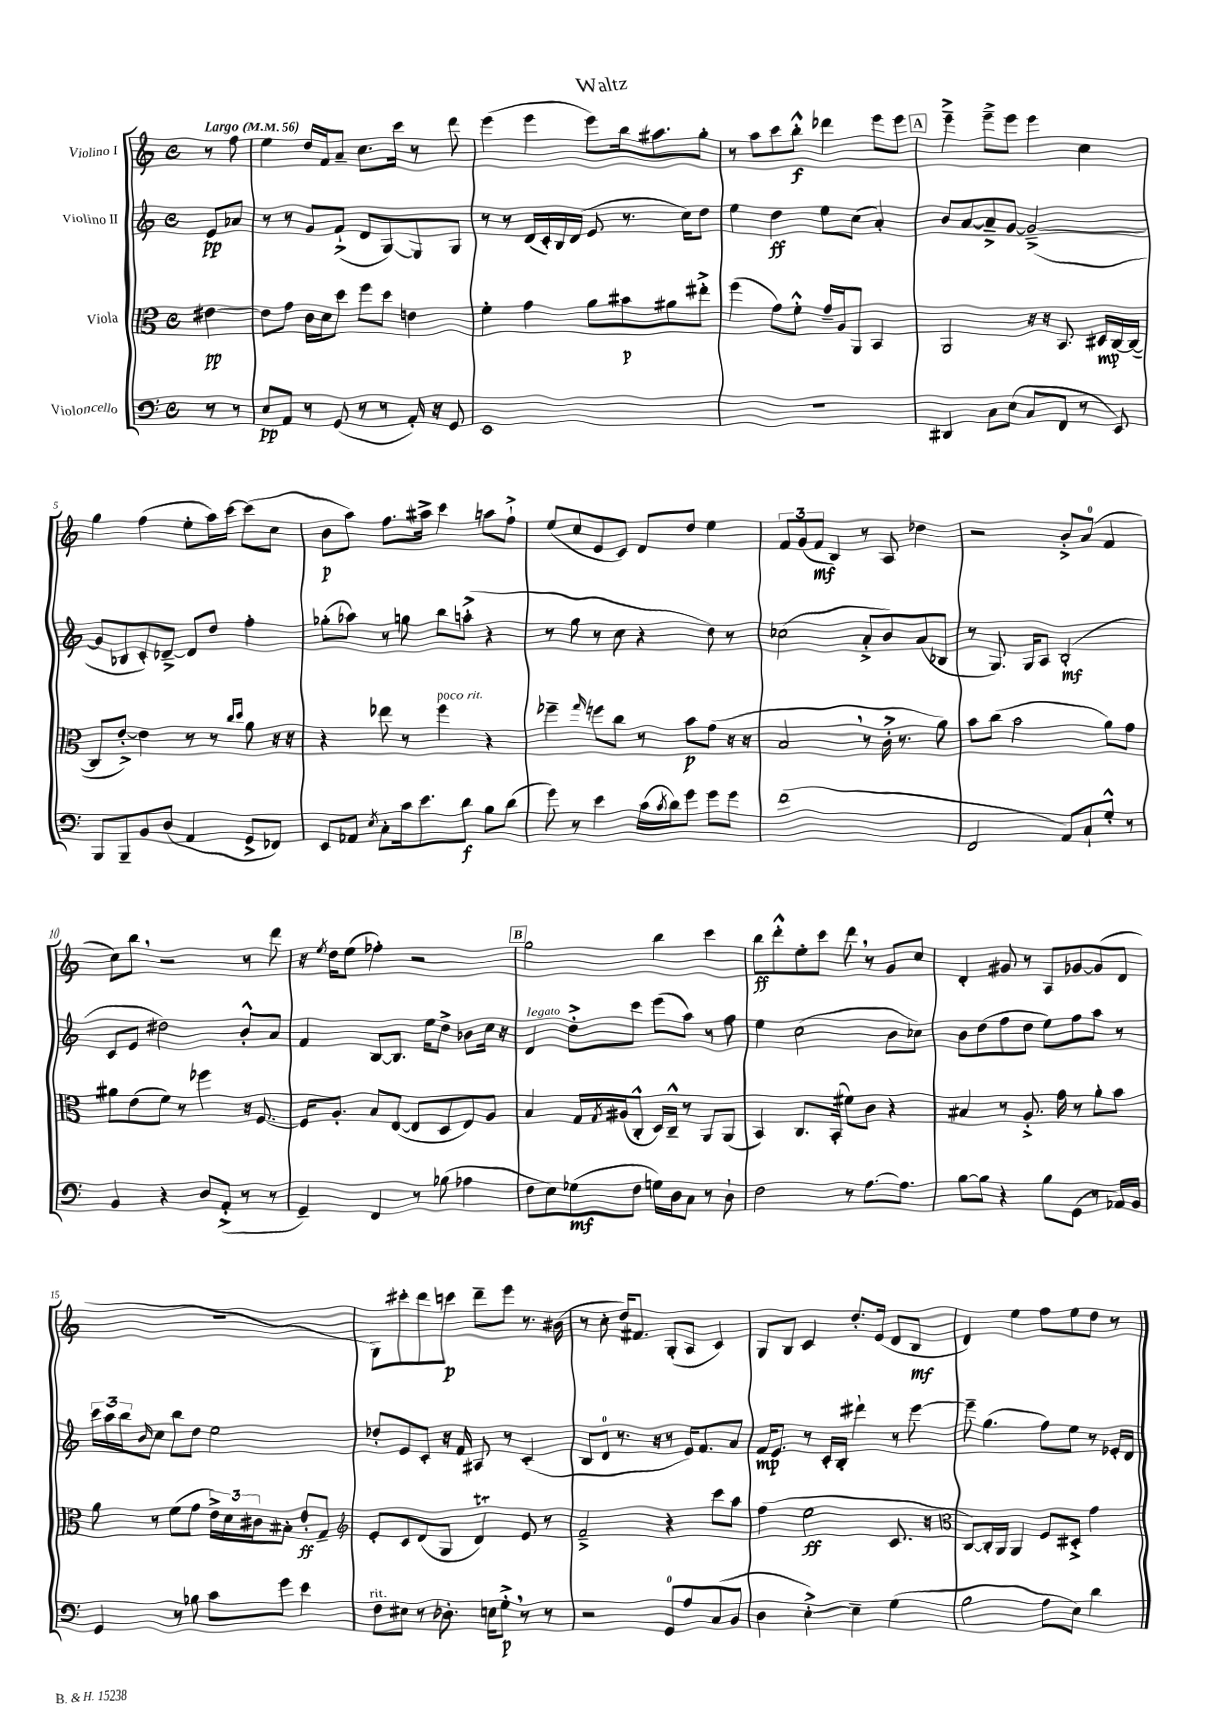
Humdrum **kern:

**kern	**kern	**kern	**kern
*staff4	*staff3	*staff2	*staff1
*clefF4	*clefC3	*clefG2	*clefG2
*k[]	*k[]	*k[]	*k[]
*M4/4	*M4/4	*M4/4	*M4/4
*met(c)	*met(c)	*met(c)	*met(c)
*MM56	*MM56	*MM56	*MM56
8r	[4e#	8e	8r
8r	.	8a-	8ff
=	=	=	=
8E	8e#]	8r	4ee
8AA	8g	8r	.
8r	16c	8g	16dd
.	16d	.	16f
(8GG	8dd	(8f`^	8a~
8r	8ff	8d	8.cc
8r	8dd	[8G)	.
.	.	.	16ccc
16AA')	4e	8G]	8r
16r	.	.	.
8GG	.	8G	8ddd
=	=	=	=
1EE	4f'	8r	(4eee
.	.	8r	.
.	4g	(16d	4eee
.	.	16c')	.
.	.	16B	.
.	.	(16d	.
.	8a	8e	8eee)
.	8b#	8.r	16bb
.	.	.	8.aa#
.	8a#	.	.
.	.	16cc)	.
.	8ee#'^	8dd	8gg'
=	=	=	=
1r	(4ff	4ee	8r
.	.	.	8aa
.	8g)	4dd	8ccc
.	8f'^^	.	8bb'^^
.	16g~	8ee	4ddd-
.	16A	.	.
.	8AA	(8cc	.
.	4BB	4a')	8eee
.	.	.	8eee
=	=	=	=
4DD#	2AA	8b	4eee~^
.	.	[8a	.
8C	.	8a~^]	8eee~^
(8E	.	[8g	8eee
8C	16r	(2g~^_	4eee
.	16r	.	.
8FF	8.BB	.	.
8r	.	.	4cc
.	16D#	.	.
8EE)	[16C	.	.
.	(16C_	.	.
=	=	=	=
8BBB	8C]	8g]	4gg
8BBB~	[8e'^)	8B-	.
8BB	4e]	8c')	(4ff
(8D	.	[8d-~^	.
4AA	8r	8d-]	8ee'
.	8r	8dd	16aa)
.	.	.	[16ccc
.	16qqcc	.	.
.	16qqdd	.	.
8GG^	8a	4ff'	(8ccc]
8FF-)	16r	.	8cc
.	16r	.	.
=	=	=	=
8EE	4r	(8gg-'	8b
8AA-	.	8aa-)	8aa)
8qE	.	.	.
8C'	8ee-	8r	8.ff
16c	8r	8gg	.
8.e	.	.	16aa#^
.	4ff	8bb	4ccc
8d	.	(8aa'^	.
8B	4r	4r	8aa
(8d	.	.	8ff`^
=	=	=	=
8g)	4ff-~	8r	(8ee
8r	.	8gg	8cc
.	16qqgg	.	.
4e	8ff	8r	8e
.	8cc	8cc	8c)
(16c	8r	4r	8d
8qc	.	.	.
16d)	.	.	.
8g	8b	.	8dd
8g	(8g	8dd)	4ee
8g	16r	8r	.
.	16r	.	.
=	=	=	=
(1f	2B	(2cc-	12f
.	.	.	(12g
.	.	.	12f
.	.	.	4B)
.	8r	8a'^	8r
.	16c'^	8b)	8A
.	8.r	.	.
.	.	(8a	4dd-
.	8a)	8B-	.
=	=	=	=
2FF	8b	8r	2r
.	(8cc	8.G)	.
.	2b	.	.
.	.	16G	.
.	.	8A	.
8AA)	.	(2B'	8b'^
8C`	.	.	(8a
8G'^^	8a)	.	4f
8r	8g	.	.
=	=	=	=
4BB	8a#	8c	8cc)
.	(8e	8e	8bb
4r	8f)	2dd#)	2r
.	8r	.	.
8D	4ff-	.	.
(8AA'^	.	.	.
8r	16r	8b'^^	8r
.	[8.F	.	.
8r	.	8a	8ddd
=	=	=	=
4GG~)	16F]	4f	16r
.	.	.	8qee
.	8.A'	.	16dd
.	.	.	(8ee
4FF	8B	[8B	4ff-')
.	([8E	8.B]	.
8r	8E]	.	2r
.	.	16ee	.
(8B-	8D	8dd^	.
4A-	8E)	8b-	.
.	8A	16cc	.
.	.	16r	.
=	=	=	=
8F	4B	4d	2gg
8E)	.	.	.
(8G-	16G	8dd'^	.
.	8qG	.	.
.	(16A#	.	.
8F	8C'^^	8ccc	.
16G)	16D)	(8eee	4bb
16D	16C~^^	.	.
8C	8r	8aa)	.
8r	8AA	8r	4ccc
8D`	(8AA	8ff	.
=	=	=	=
2F	4BB)	4ee	8bb
.	.	.	8ddd'^^
.	8.C	(2cc	8ee'
.	.	.	8ccc
.	(16BB'	.	.
8r	8f#)	.	8ddd
[8.A	8c	.	8r
.	4r	8b	8g
8.A]	.	.	.
.	.	8cc-)	8cc
=	=	=	=
[8B	4B#	8b	4d'
8B]	.	(8dd	.
4r	8r	8ff	8g#
.	8.A'^	8dd	8r
8B	.	8ee)	8A
.	16g	.	.
(8GG	8r	8ff	[8g-
8r	8a'	8aa	(8g-]
16AA-)	8b	8r	8d
16BB	.	.	.
=	=	=	=
4GG	8a	24ccc	1r
.	.	24aa	.
.	.	24bb	.
.	.	16qqb	.
.	8r	8cc	.
8r	(8f	8bb	.
8B-	8g	8dd	.
8c	24e^)	2ee	.
.	24d	.	.
.	24c#	.	.
8g	8B#'	.	.
4e	8e'	.	.
.	8G~	.	.
=	=	=	=
*	*clefG2	*	*
8F	8e'	8dd-'	8G)
8E#	8c	8e	8ccc#'
8r	(8d	8c'	8ddd
8.D-'	8G	16r	8ccc
.	.	16f	.
.	4d)	8A#	8ddd~
16E	.	.	.
8G'^	.	8r	8eee
8r	8e	(4c'	8.r
8r	8r	.	.
.	.	.	(16b#
=	=	=	=
2r	2f~^	8B	8r
.	.	8d	8cc'
.	.	8.r	16dd)
.	.	.	8.f#
.	.	16r	.
8GG	4r	8r	(8G'
8A	.	16e)	8A
.	.	8.f	.
(8C	8ccc	.	4c)
8BB	8aa	8a	.
=	=	=	=
4D	(4ff	16f	8G
.	.	8.e	.
.	.	.	8B
[4E'^)	2ee	8r	4c
.	.	16c'	.
.	.	16B'	.
4E~]	.	4ddd#`	8.dd'
.	.	.	(16e
(4G	8.c	8r	8d
.	.	[8eee	8B
.	16r	.	.
=	=	=	=
*	*clefC3	*	*
2B	[8C)	8eee~]	4d)
.	16C']	(4.gg	.
.	16AA	.	.
.	4AA	.	4ee
8A	8F	8ff)	8ff
8E)	8D#'^	8ee	8ee
4d	4g	8r	8dd
.	.	16e-'	8r
.	.	16d	.
==	==	==	==
*-	*-	*-	*-
